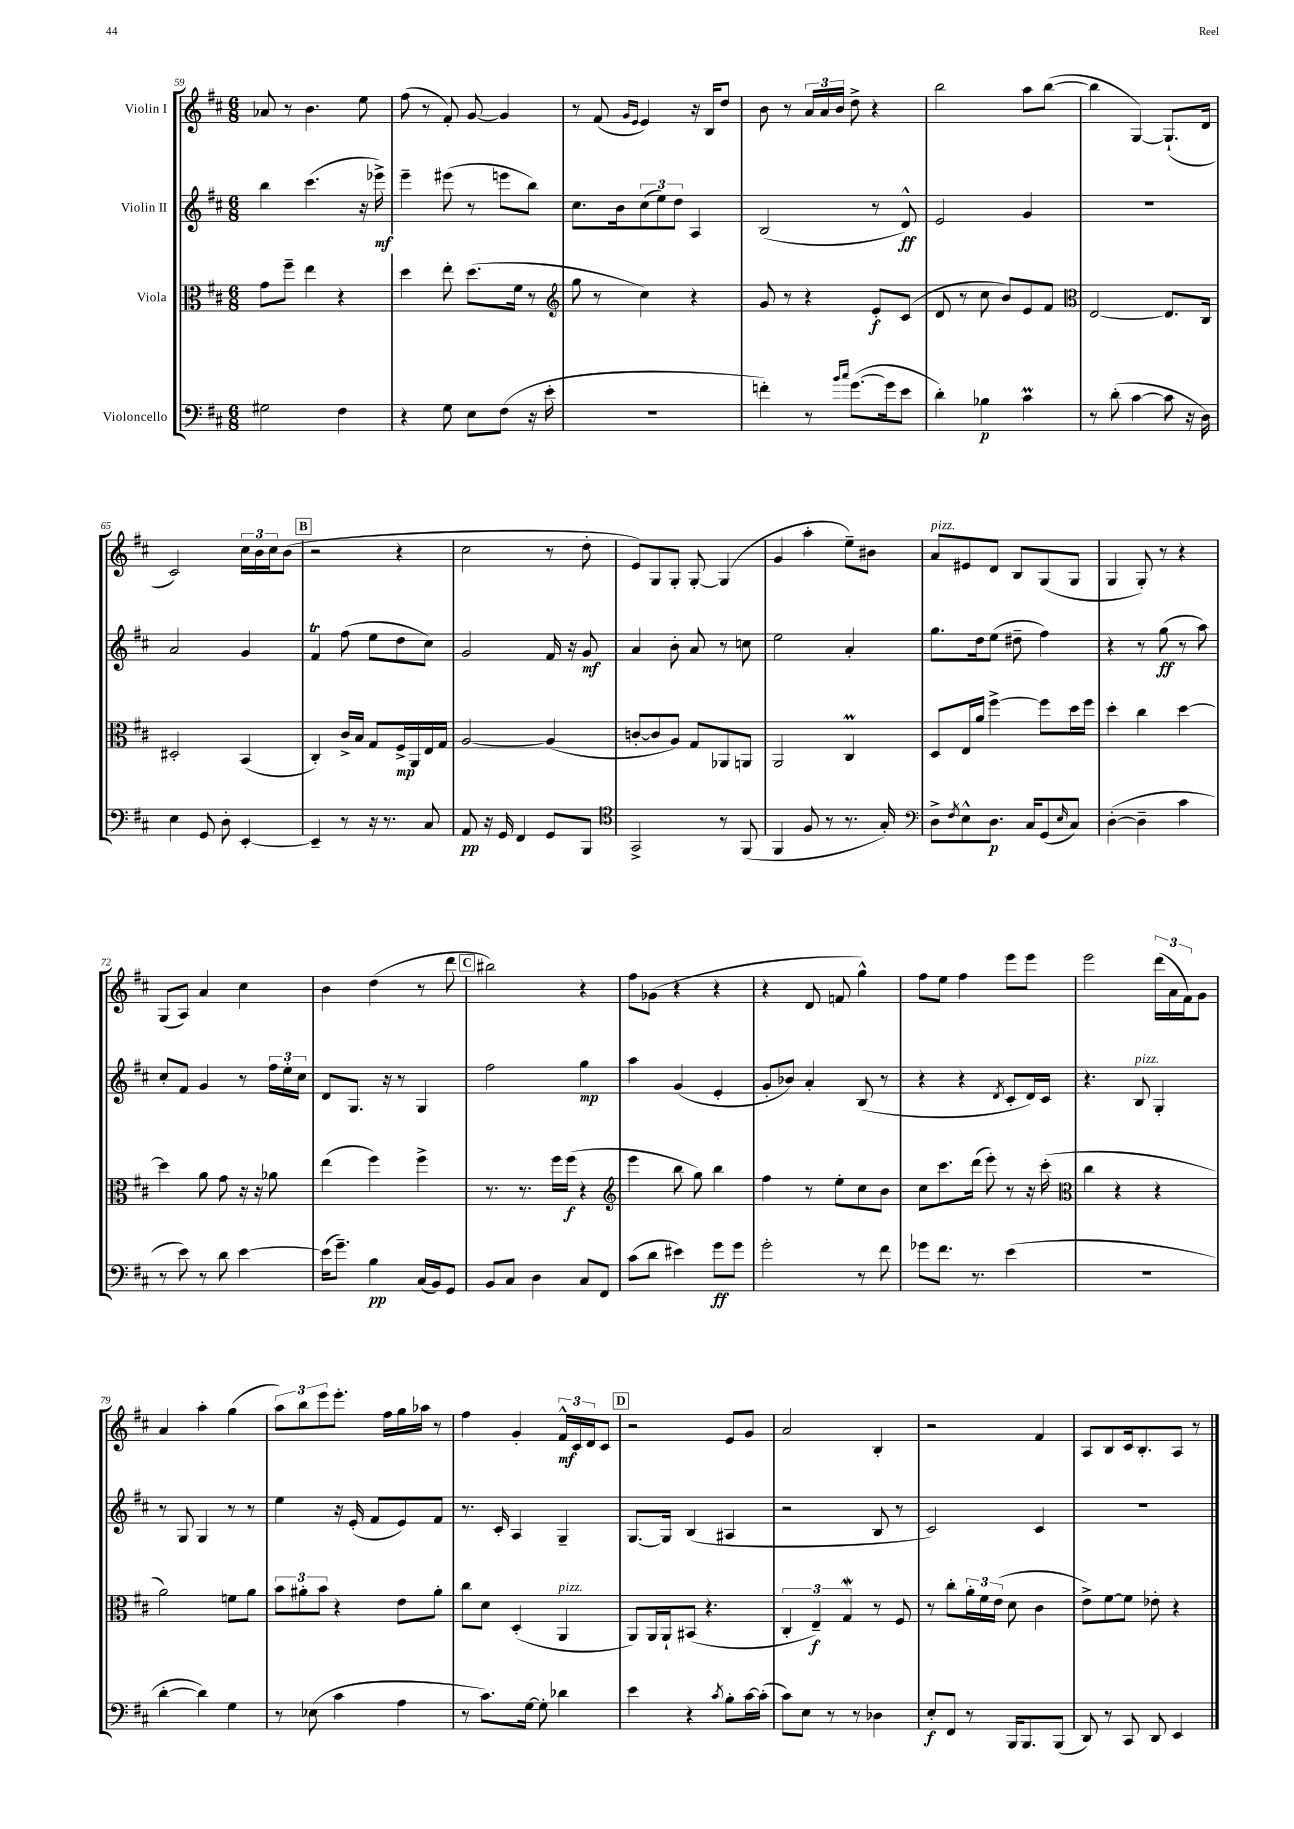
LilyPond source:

<<
\new StaffGroup <<
\new Staff = "s0" \with { instrumentName = "Violin I" } {
    \clef treble \key d \major \numericTimeSignature \time 6/8
    aes'8 r8 b'4. e''8 |
    fis''8( r8 fis'8-.) g'8~ g'4 |
    r8 fis'8( \grace { g'16 e'16 } e'4) r16 b16 d''8 |
    b'8 r8 \tuplet 3/2 { a'16 a'16 b'16 } d''8-> r4 |
    b''2 a''8 b''8~( |
    b''4 g4~) g8.-!( d'16 |
    cis'2) \tuplet 3/2 { cis''16 b'16 cis''16 } b'8( |
    \mark \markup { \box "B" } r2 r4 |
    cis''2 r8 d''8-. |
    e'8) g8 g8-. g8~-. g4( |
    g'4 a''4-. e''8--) bis'8 |
    a'8^\markup { \italic "pizz." } eis'8 d'8 b8 g8( g8 |
    g4 g8-.) r8 r4 |
    g8( a8) a'4 cis''4 |
    b'4 d''4( r8 d'''8 |
    \mark \markup { \box "C" } bis''2) r4 |
    fis''8 ges'8( r4 r4 |
    r4 d'8 f'8 g''4-^) |
    fis''8 e''8 fis''4 e'''8 e'''8 |
    e'''2 \tuplet 3/2 { d'''16( a'16 fis'16) } g'8 |
    a'4 a''4-. g''4( |
    \tuplet 3/2 { a''8) b''8 e'''8 } e'''8.-. fis''16 g''16 aes''16 r8 |
    fis''4 g'4-. \tuplet 3/2 { fis'16-^\mf cis'16 d'16 } cis'8 |
    \mark \markup { \box "D" } r2 e'8 g'8 |
    a'2 b4-. |
    r2 fis'4 |
    a8 b8 cis'16 b8.-. a8 r8 \bar "|." |
}
\new Staff = "s1" \with { instrumentName = "Violin II" } {
    \clef treble \key d \major \numericTimeSignature \time 6/8
    b''4 cis'''4.( r16 ees'''16->\mf) |
    e'''4-- eis'''8( r8 e'''8 b''8) |
    cis''8. b'16 \tuplet 3/2 { cis''8( e''8) d''8 } a4 |
    b2( r8 d'8-^\ff) |
    e'2 g'4 |
    R2. |
    a'2 g'4 |
    \mark \markup { \box "B" } fis'4\trill fis''8( e''8 d''8 cis''8) |
    g'2 fis'16 r16 g'8\mf |
    a'4 b'8-. a'8 r8 c''8 |
    e''2 a'4-. |
    g''8. d''16 e''8( dis''8-- fis''4) |
    r4 r8 g''8\ff( r8 a''8) |
    cis''8-. fis'8 g'4 r8 \tuplet 3/2 { fis''16 e''16-. cis''16 } |
    d'8 g8. r16 r8 g4 |
    \mark \markup { \box "C" } fis''2 g''4\mp |
    a''4 g'4( e'4-. |
    g'8-. bes'8) a'4-. b8( r8 |
    r4 r4 \acciaccatura { d'8 } cis'8-. d'16) cis'16 |
    r4. b8^\markup { \italic "pizz." } g4-. |
    r8 g8 g4 r8 r8 |
    e''4 r16 e'16-.( fis'8 e'8) fis'8 |
    r8. cis'16-. a4 g4-- |
    \mark \markup { \box "D" } g8.~ g16 b4( ais4 |
    r2 b8 r8 |
    cis'2) cis'4 |
    R2. \bar "|." |
}
\new Staff = "s2" \with { instrumentName = "Viola" } {
    \clef alto \key d \major \numericTimeSignature \time 6/8
    g'8 fis''8-- e''4 r4 |
    d''4 e''8-. d''8.( fis'16 r8 |
    \clef treble g''8 r8 cis''4) r4 |
    g'8 r8 r4 e'8-.\f cis'8( |
    d'8 r8 cis''8 b'8) e'8 fis'8 |
    \clef alto e2~ e8. cis16 |
    dis2-. b,4( |
    \mark \markup { \box "B" } cis4-.) cis'16-> b16 g8 fis16->\mp a,16 e16 g16 |
    a2~ a4( |
    c'8~-. c'8 a8) g8 aes,8 a,8 |
    a,2 cis4\prall |
    d8 e16 a'16 fis''4~-> fis''8 d''16 fis''16 |
    d''4-. cis''4 d''4~ |
    d''4 a'8 g'8 r16 r16 aes'8 |
    e''4( fis''4) fis''4-> |
    \mark \markup { \box "C" } r8. r8. fis''16 fis''16\f( r4 |
    \clef treble e'''4 b''8 g''8) b''4 |
    fis''4 r8 e''8-. cis''8 b'8 |
    cis''8 cis'''8. d'''16( e'''8-.) r8 r16 cis'''16-.( |
    \clef alto cis''4 r4 r4 |
    a'2) f'8 a'8 |
    \tuplet 3/2 { b'8 ais'8-. b'8 } r4 e'8 ais'8-. |
    cis''8 d'8 d4-.( a,4^\markup { \italic "pizz." } |
    \mark \markup { \box "D" } a,8) a,16 a,16-! bis,8( r4. |
    \tuplet 3/2 { cis4-. e4--\f) g4\mordent } r8 fis8 |
    r8 cis''8-. \tuplet 3/2 { a'16-. fis'16 e'16( } d'8 cis'4 |
    e'8->) fis'8~ fis'8 ees'8-. r4 \bar "|." |
}
\new Staff = "s3" \with { instrumentName = "Violoncello" } {
    \clef bass \key d \major \numericTimeSignature \time 6/8
    gis2 fis4 |
    r4 g8 e8 fis8( r16 e'16-. |
    R2. |
    f'4-.) r8 \grace { b'16 cis''16 } g'8.~( g'16 e'8 |
    d'4-.) bes4\p cis'4\prall |
    r8 d'8-.( cis'4~ cis'8 r16 d16) |
    e4 g,8 d8-. e,4~-. |
    \mark \markup { \box "B" } e,4-- r8 r16 r8. cis8 |
    a,8\pp r16 g,16 fis,4 g,8 b,,8 |
    \clef tenor g,2-> r8 fis,8( |
    fis,4 fis8 r8 r8. g16-.) |
    \clef bass d8-> \acciaccatura { fis8 } e8-^ d8.\p cis16 g,8( \grace { e16 } cis8) |
    d4~-.( d4-- cis'4 |
    r8 e'8) r8 d'8 e'4~ |
    e'16( g'8.--) b4\pp cis16( b,16) g,8 |
    \mark \markup { \box "C" } b,8 cis8 d4 cis8 fis,8 |
    cis'8( d'8 eis'4) g'8\ff g'8 |
    g'2-. r8 fis'8 |
    ges'8 fis'8. r8. e'4( |
    R2. |
    d'4~-. d'4) g4 |
    r8 ees8( cis'4 a4 |
    r8 cis'8.) g16~ g8-. des'4 |
    \mark \markup { \box "D" } e'4 r4 \acciaccatura { cis'8 } b8-. cis'16~ cis'16-.( |
    cis'8) e8 r8 r8 des4 |
    e8-.\f fis,8 r8 b,,16 b,,8. b,,8( |
    d,8) r8 cis,8 d,8 e,4 \bar "|." |
}
>>
>>
\layout { \context { \Score currentBarNumber = #59 } }
